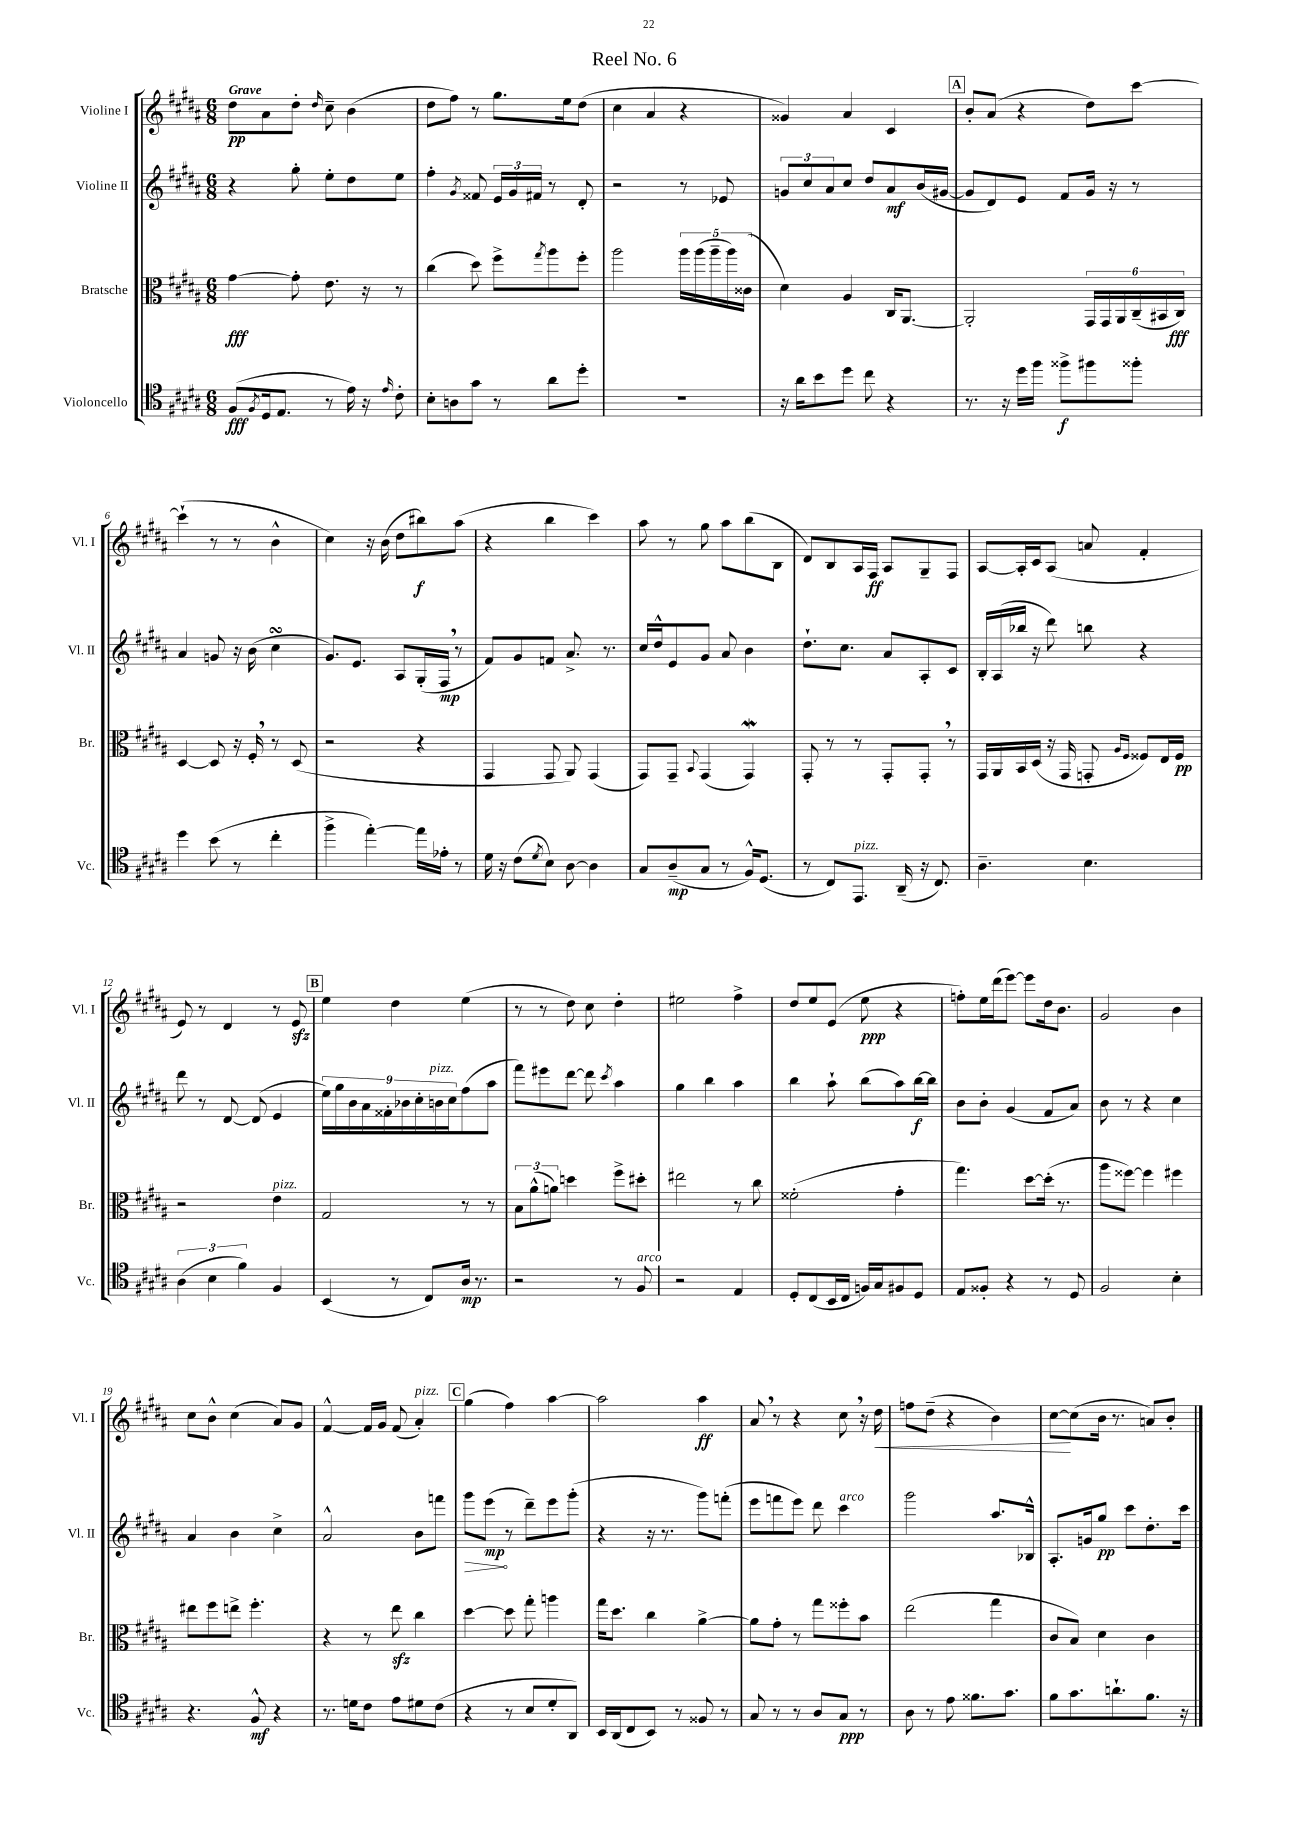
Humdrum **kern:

**kern	**dynam	**kern	**dynam	**kern	**dynam	**kern	**dynam
*part4	*part4	*part3	*part3	*part2	*part2	*part1	*part1
*staff4	*staff4	*staff3	*staff3	*staff2	*staff2	*staff1	*staff1
*I"Violoncello	*	*I"Bratsche	*	*I"Violine II	*	*I"Violine I	*
*I'Vc.	*	*I'Br.	*	*I'Vl. II	*	*I'Vl. I	*
*clefC4	*	*clefC3	*	*clefG2	*	*clefG2	*
*k[f#c#g#d#a#]	*	*k[f#c#g#d#a#]	*	*k[f#c#g#d#a#]	*	*k[f#c#g#d#a#]	*
*M6/8	*	*M6/8	*	*M6/8	*	*M6/8	*
=1	=1	=1	=1	=1	=1	=1	=1
!	!	!	!	!	!	!LO:TX:a:B:t=Grave	!
(8F#/L	fff	[4g#\	fff	4r	.	8dd#\L	pp
8qF#/	.	.	.	.	.	.	.
16D#/k	.	.	.	.	.	8a#\	.
8.E/J	.	.	.	.	.	.	.
.	.	8g#'\]	.	8gg#'\	.	8dd#'\J	.
.	.	.	.	.	.	16qqdd#/	.
8r	.	8.e\	.	8ee'\L	.	8cc#~\	.
16e\)	.	.	.	8dd#\	.	(4b\	.
16r	.	16r	.	.	.	.	.
16qqe/	.	.	.	.	.	.	.
8c#'\	.	8r	.	8ee\J	.	.	.
=2	=2	=2	=2	=2	=2	=2	=2
8B'\L	.	(4cc#\	.	4ff#'\	.	8dd#\L	.
8An\	.	.	.	.	.	8ff#\J)	.
.	.	.	.	8qg#/	.	.	.
8g#\J	.	8dd#\)	.	8f##X/	.	8r	.
8r	.	8ff#^\L	.	24e/LL	.	8.gg#\L	.
.	.	.	.	24g#/	.	.	.
.	.	.	.	24f#X/JJ	.	.	.
.	.	8qgg#/	.	.	.	.	.
8a#\L	.	8aa#\	.	8r	.	.	.
.	.	.	.	.	.	16ee\k	.
8dd#'\J	.	8ff#'\J	.	8d#'/	.	(8dd#\J	.
=3	=3	=3	=3	=3	=3	=3	=3
2.r	.	2aa#\	.	2r	.	4cc#\	.
.	.	.	.	.	.	4a#/	.
.	.	20aa#\LL	.	8r	.	4r	.
.	.	(20aa#\	.	.	.	.	.
.	.	20aa#~\	.	.	.	.	.
.	.	.	.	8e-X/	.	.	.
.	.	20aa#\)	.	.	.	.	.
.	.	(20c##X\JJ	.	.	.	.	.
=4	=4	=4	=4	=4	=4	=4	=4
16r	.	4d#\)	.	12gn/L	.	4g##X/)	.
16a#\KL	.	.	.	.	.	.	.
.	.	.	.	12cc#/	.	.	.
8b\	.	.	.	.	.	.	.
.	.	.	.	12a#/	.	.	.
8dd#\J	.	4A#/	.	8cc#/J	.	4a#/	.
8cc#\	.	.	.	8dd#/L	.	.	.
4r	.	16C#/KL	.	8a#/	mf	4c#/	.
.	.	[8.AA#/J	.	.	.	.	.
.	.	.	.	(16b/L	.	.	.
.	.	.	.	[16g#X/JJ	.	.	.
!!LO:REH:place=s1:t=A
=5	=5	=5	=5	=5	=5	=5	=5
8.r	.	2AA#'/]	.	8g#/L]	.	8b'/L	.
.	.	.	.	8d#/)	.	(8a#/J	.
16r	.	.	.	.	.	.	.
16dd#\LL	.	.	.	8e/J	.	4r	.
16ff#\JJ	.	.	.	.	.	.	.
8ff##X^\L	f	.	.	8f#/L	.	.	.
8ff#X\	.	24GG#/LL	.	16g#/Jk	.	8dd#\L)	.
.	.	24GG#/	.	.	.	.	.
.	.	.	.	16r	.	.	.
.	.	24AA#/	.	.	.	.	.
8ff##X'\J	.	(24C#~/	.	8r	.	[8ccc#\J	.
.	.	24BB#X/	.	.	.	.	.
.	.	24C#/JJ)	fff	.	.	.	.
!!LO:LB:g=z
=6	=6	=6	=6	=6	=6	=6	=6
4dd#\	.	[4D#/	.	4a#/	.	(4ccc#`\]	.
(8b\	.	8D#/]	.	8gn/	.	8r	.
8r	.	16r	.	16r	.	8r	.
.	.	16F#',/	.	(16b\	.	.	.
4cc#'\	.	8r	.	4cc#sSSS\	.	4b^^\	.
.	.	(8D#/	.	.	.	.	.
=7	=7	=7	=7	=7	=7	=7	=7
4ff#^\	.	2r	.	8.g#/L)	.	4cc#\)	.
.	.	.	.	8.e/J	.	.	.
[4ee'\)	.	.	.	.	.	16r	.
.	.	.	.	.	.	(16b\	.
.	.	.	.	8A#/L	.	8dd#\L	.
16ee\LL]	.	4r	.	(16G#'/L	.	8bb#X\)	f
16e-X'\JJ	.	.	.	16F#,/JJ	mp	.	.
8r	.	.	.	8r	.	(8aa#\J	.
=8	=8	=8	=8	=8	=8	=8	=8
16d#\	.	4GG#/	.	8f#/L)	.	4r	.
16r	.	.	.	.	.	.	.
(8c#\L	.	.	.	8g#/	.	.	.
8qd#/	.	.	.	.	.	.	.
8B\J)	.	8GG#/	.	8fn/J	.	4bb\	.
[8A#\	.	8AA#/)	.	8.a#^/	.	.	.
4A#\]	.	(4GG#/	.	.	.	4ccc#\)	.
.	.	.	.	8.r	.	.	.
=9	=9	=9	=9	=9	=9	=9	=9
8G#/L	.	8GG#/L)	.	16cc#/LL	.	8aa#\	.
.	.	.	.	16dd#^^/J	.	.	.
(8A#~/	mp	8GG#~/J	.	8e/	.	8r	.
.	.	8qqBB/	.	.	.	.	.
8G#/J	.	(4GG#/	.	8g#/J	.	8gg#\	.
8r	.	.	.	8a#/	.	8aa#\L	.
16F#^^/KL)	.	4GG#W/)	.	4b\	.	(8bb\	.
(8.D#/J	.	.	.	.	.	.	.
.	.	.	.	.	.	8B\J	.
=10	=10	=10	=10	=10	=10	=10	=10
8r	.	8GG#'/	.	8.dd#`\L	.	8d#/L)	.
8C#/L)	.	8r	.	.	.	8B/	.
.	.	.	.	8.cc#\J	.	.	.
!LO:TX:a:i:t=pizz.	!	!	!	!	!	!	!
8.EE/J	.	8r	.	.	.	16A#/L	.
.	.	.	.	.	.	16F#/JJ	ff
.	.	8GG#'/L	.	8a#/L	.	8A#/L	.
(16AA#~/	.	.	.	.	.	.	.
16r	.	8GG#',/J	.	8A#'/	.	8G#~/	.
8.C#/)	.	.	.	.	.	.	.
.	.	8r	.	8c#/J	.	8F#/J	.
=11	=11	=11	=11	=11	=11	=11	=11
4.A#~\	.	16GG#/LL	.	16B'/LL	.	[8A#/L	.
.	.	16AA#/	.	(16A#/	.	.	.
.	.	16BB/	.	16bb-X/JJ	.	16A#'/L]	.
.	.	(16D#/JJ	.	16r	.	16c#/J	.
.	.	16r	.	8ddd#\)	.	(8A#/J	.
.	.	16GG#/	.	.	.	.	.
4.B\	.	8GGn'/	.	8bbn\	.	8an/	.
.	.	16qqA#/LL	.	.	.	.	.
.	.	16qqF#/JJ	.	.	.	.	.
.	.	8F##X/L)	.	4r	.	4f#'/	.
.	.	16E/L	.	.	.	.	.
.	.	16F##/JJ	pp	.	.	.	.
!!LO:LB:g=z
=12	=12	=12	=12	=12	=12	=12	=12
(6A#\	.	2r	.	8ddd#\	.	8e/)	.
.	.	.	.	8r	.	8r	.
6B\	.	.	.	.	.	.	.
.	.	.	.	[8d#/	.	4d#/	.
6f#\)	.	.	.	.	.	.	.
.	.	.	.	(8d#/]	.	.	.
!	!	!LO:TX:a:i:t=pizz.	!	!	!	!	!
4F#/	.	4e\	.	4e/	.	8r	.
.	.	.	.	.	.	8ezz/	.
!!LO:REH:place=s1:t=B
=13	=13	=13	=13	=13	=13	=13	=13
(4BB/	.	2G#/	.	18ee\LL)	.	4ee\	.
.	.	.	.	18gg#\	.	.	.
.	.	.	.	18b\	.	.	.
.	.	.	.	18a#\	.	.	.
.	.	.	.	18f##X'\	.	.	.
8r	.	.	.	.	.	4dd#\	.
.	.	.	.	18b-X\	.	.	.
.	.	.	.	18cc#'\	.	.	.
8C#/L)	.	.	.	.	.	.	.
!	!	!	!	!LO:TX:a:i:t=pizz.	!	!	!
.	.	.	.	18bn\	.	.	.
.	.	.	.	18cc#\J	.	.	.
16A#/Jk	mp	8r	.	(8ff#\	.	(4ee\	.
8.r	.	.	.	.	.	.	.
.	.	8r	.	8aa#\J	.	.	.
=14	=14	=14	=14	=14	=14	=14	=14
2r	.	12B\L	.	8fff#\L)	.	8r	.
.	.	(12a#^^\	.	.	.	.	.
.	.	.	.	8eee#X\	.	8r	.
.	.	12an\J)	.	.	.	.	.
.	.	4ddn\	.	[8ddd#\J	.	8dd#\)	.
.	.	.	.	8ddd#\]	.	8cc#\	.
.	.	.	.	8qccc#/	.	.	.
8r	.	8ff#^\L	.	4aa#\	.	4dd#'\	.
!LO:TX:a:i:t=arco	!	!	!	!	!	!	!
8F#/	.	8dd#X'\J	.	.	.	.	.
=15	=15	=15	=15	=15	=15	=15	=15
2r	.	2ee#X\	.	4gg#\	.	2ee#X\	.
.	.	.	.	4bb\	.	.	.
4E/	.	8r	.	4aa#\	.	4ff#^\	.
.	.	8cc#\	.	.	.	.	.
=16	=16	=16	=16	=16	=16	=16	=16
8D#'/L	.	(2f##X'\	.	4bb\	.	8dd#/L	.
(8C#/	.	.	.	.	.	8ee/	.
16BB/L	.	.	.	8aa#`\	.	(8e/J	.
16C#/JJ	.	.	.	.	.	.	.
16Fn/LL)	.	.	.	(8bb\L	.	8ee\	ppp
16G#/J	.	.	.	.	.	.	.
8F#X/	.	4g#'\	.	8aa#\)	.	4r	.
8D#/J	.	.	.	[16bb\L	f	.	.
.	.	.	.	16bb\JJ]	.	.	.
=17	=17	=17	=17	=17	=17	=17	=17
8E/L	.	4.gg#\)	.	8b\L	.	8ffn'\L)	.
8F##X'/J	.	.	.	8b'\J	.	16ee\L	.
.	.	.	.	.	.	(16ddd#\J	.
4r	.	.	.	(4g#/	.	[8eee\J)	.
.	.	[8dd#\L	.	.	.	8eee\L]	.
8r	.	(16dd#'\Jk]	.	8f#/L	.	16dd#\k	.
.	.	8.r	.	.	.	8.b\J	.
8D#/	.	.	.	8a#/J)	.	.	.
=18	=18	=18	=18	=18	=18	=18	=18
2F#/	.	8aa#\L	.	8b\	.	2g#/	.
.	.	[8ff##X\J)	.	8r	.	.	.
.	.	4ff##\]	.	4r	.	.	.
4B'\	.	4ff#X\	.	4cc#\	.	4b\	.
!!LO:LB:g=z
=19	=19	=19	=19	=19	=19	=19	=19
4.r	.	8ee#X\L	.	4a#/	.	8cc#\L	.
.	.	8ff#\	.	.	.	8b^^\J	.
.	.	8een^\J	.	4b\	.	(4cc#\	.
8F#^^/	mf	4.ff#'\	.	.	.	.	.
4r	.	.	.	4cc#^\	.	8a#/L)	.
.	.	.	.	.	.	8g#/J	.
=20	=20	=20	=20	=20	=20	=20	=20
8.r	.	4r	.	2a#^^/	.	[4f#^^/	.
16dn\KL	.	.	.	.	.	.	.
8c#\J	.	8r	.	.	.	16f#/LL]	.
.	.	.	.	.	.	16g#/JJ	.
8e\L	.	8eezz\	.	.	.	(8f#/	.
!	!	!	!	!	!	!LO:TX:a:i:t=pizz.	!
8d#X\	.	4cc#\	.	8b\L	.	4a#'/)	.
(8c#\J	.	.	.	8fffn\J	.	.	.
!!LO:REH:place=s1:t=C
=21	=21	=21	=21	=21	=21	=21	=21
!	!	!	!	!	!LO:HP:b	!	!
4r	.	[4dd#\	.	8ggg#\L	>	(4gg#\	.
.	.	.	.	(8eee\J	mp	.	.
8r	.	8dd#\]	.	8r	]	4ff#\)	.
8B/L	.	8gg#'\	.	8ddd#~\L)	.	.	.
8d#'/	.	4aan\	.	8eee\	.	[4aa#\	.
8AA#/J)	.	.	.	(8ggg#'\J	.	.	.
=22	=22	=22	=22	=22	=22	=22	=22
16BB/LL	.	16gg#\KL	.	4r	.	2aa#\]	.
(16AA#/J	.	8.dd#\J	.	.	.	.	.
8C#/	.	.	.	.	.	.	.
8BB/J)	.	4cc#\	.	16r	.	.	.
.	.	.	.	8.r	.	.	.
8r	.	.	.	.	.	.	.
8F##X/	.	[4a#^\	.	8ggg#\L)	.	4aa#\	ff
8r	.	.	.	(8fffn'\J	.	.	.
=23	=23	=23	=23	=23	=23	=23	=23
8G#/	.	8a#\L]	.	8eee\L	.	8a#,/	.
8r	.	8g#'\J	.	8fffn\	.	8r	.
8r	.	8r	.	8eee\J)	.	4r	.
8A#/L	.	8gg#\L	.	8ddd#\	.	.	.
!	!	!	!	!LO:TX:a:i:t=arco	!	!	!
8G#/J	ppp	8ff##X'\	.	4ccc#\	.	8cc#,\	.
8r	.	8b\J	.	.	.	16r	.
!	!	!	!	!	!	!	!LO:HP:b
.	.	.	.	.	.	16dd#\	<
=24	=24	=24	=24	=24	=24	=24	=24
8A#\	.	(2ee\	.	2ggg#\	.	8ffn\L	.
8r	.	.	.	.	.	(8dd#~\J	.
8e\	.	.	.	.	.	4r	.
8.f##X\L	.	.	.	.	.	.	.
.	.	4gg#\	.	8.aa#/L	.	4b\)	.
8.g#\J	.	.	.	.	.	.	.
.	.	.	.	16B-X^^/Jk	.	.	.
=25	=25	=25	=25	=25	=25	=25	=25
8f#\L	.	8c#/L	.	8.A#'/L	.	[8cc#\L	.
8.g#\	.	8B/J)	.	.	.	(8cc#\]	[
.	.	.	.	16gn/k	.	.	.
.	.	4d#\	.	8gg#/J	pp	16b\Jk	.
8.an`\	.	.	.	.	.	8.r	.
.	.	.	.	8ccc#\L	.	.	.
8.f#\J	.	4c#\	.	8.dd#'\	.	8an/L)	.
.	.	.	.	.	.	8b'/J	.
16r	.	.	.	16ccc#\Jk	.	.	.
==	==	==	==	==	==	==	==
*-	*-	*-	*-	*-	*-	*-	*-
